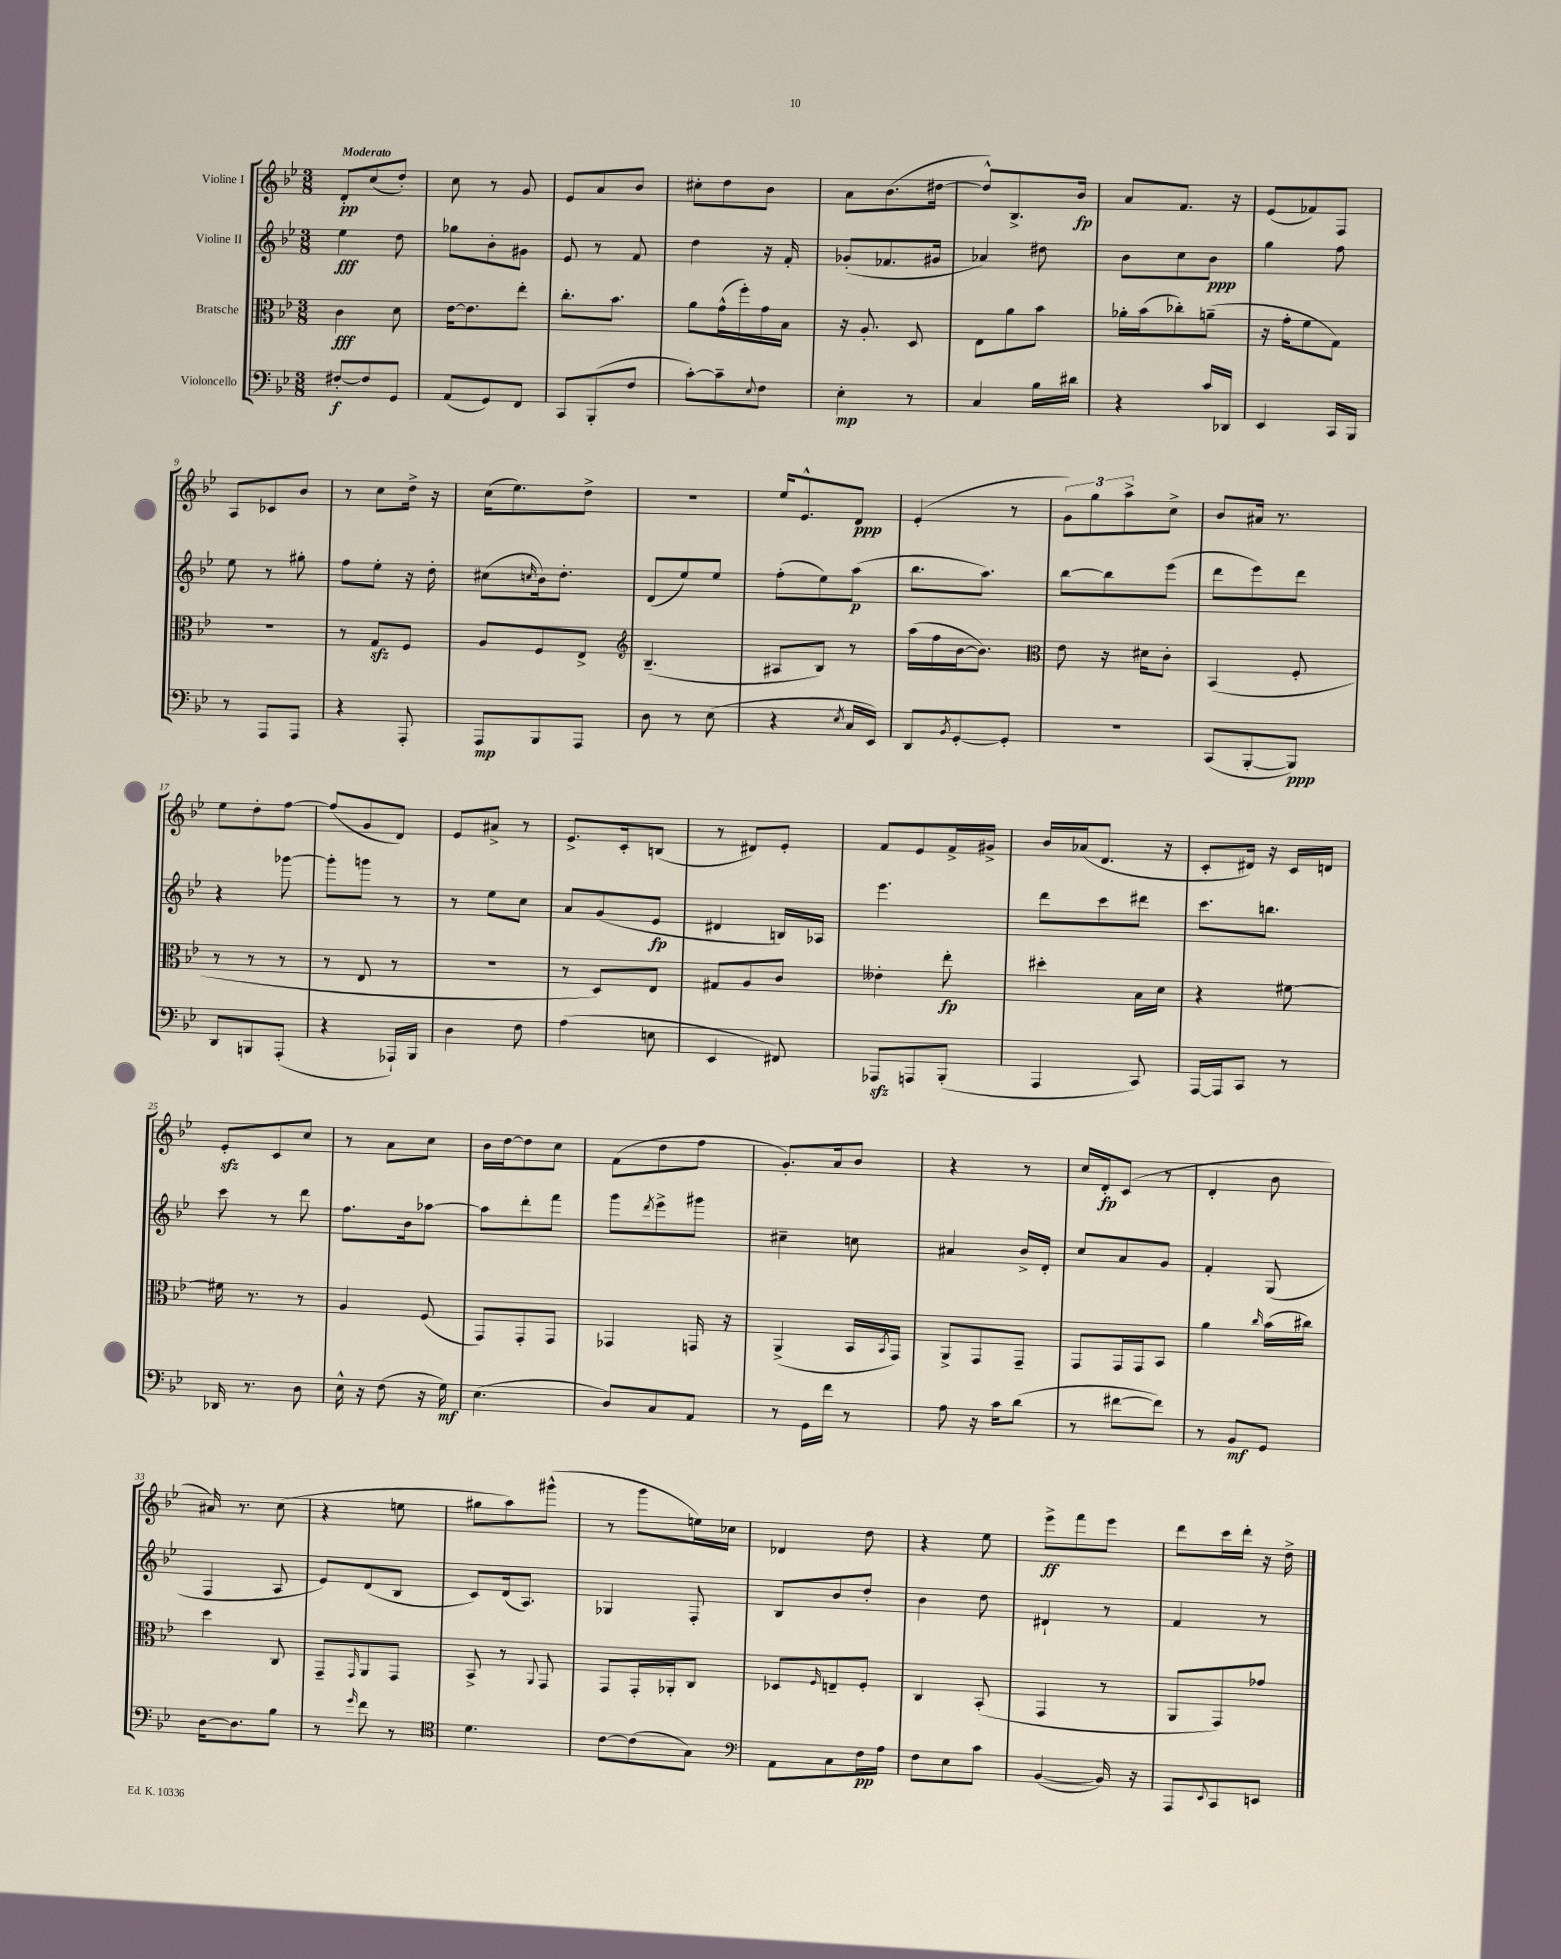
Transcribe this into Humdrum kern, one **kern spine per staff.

**kern	**kern	**kern	**kern
*staff4	*staff3	*staff2	*staff1
*clefF4	*clefC3	*clefG2	*clefG2
*k[b-e-]	*k[b-e-]	*k[b-e-]	*k[b-e-]
*M3/8	*M3/8	*M3/8	*M3/8
[8F#'	4c	4ee-	8d'
8F#]	.	.	(8cc
8GG	8d	8dd	8dd')
=	=	=	=
(8AA	[16e-	8gg-	8cc
.	8.e-]	.	.
8GG)	.	8b-'	8r
8FF	8ee-'	8g#	8g
=	=	=	=
8CC	8.cc'	8e-	8e-
(8BBB-'	.	8r	8a
.	8.b-	.	.
8F	.	8f	8b-
=	=	=	=
[8c')	8a	4dd	8cc#'
8c~]	(16g^^	.	8dd
.	16ff')	.	.
8qqE-	.	.	.
8F	16g	16r	8b-
.	16B-	16f'	.
=	=	=	=
4E-'	16r	(8g-'	8a
.	8.A'	.	.
.	.	8.f-	(8.b-
8r	8D	.	.
.	.	16g#	[16dd#
=	=	=	=
4C	8E-	4a-)	8dd#^^])
.	8a	.	8.B-^
16B-	8b-	8dd#	.
16d#	.	.	16b-
=	=	=	=
4r	16a-'	8b-	8a
.	(16b-	.	.
.	8cc-')	8cc	8.f
16c	(8a~	8b-	.
16DD-	.	.	16r
=	=	=	=
4EE-	16r	4gg	(8e-
.	16g'	.	.
.	8f	.	8f-)
16CC	8G)	8ff	8F
16BBB-	.	.	.
=	=	=	=
8r	4.r	8ee-	8A
8AAA	.	8r	8c-
8AAA	.	8gg#'	8b-
=	=	=	=
4r	8r	8ff	8r
.	8G	8ee-'	8cc
8AAA'	8F	16r	16dd^
.	.	16dd'	16r
=	=	=	=
8AAA	8A	(8cc#	(16cc
.	.	.	8.ee-)
.	.	16qqcc	.
8BBB-	8F	16b-)	.
.	.	8.dd'	.
8AAA	8E-^	.	8dd^
=	=	=	=
*	*clefG2	*	*
8D	(4.B-~	(8d	4.r
8r	.	8ee-)	.
(8E-	.	8ee-	.
=	=	=	=
4r	8A#	(8ff'	16ee-
.	.	.	8.e-^^
.	8B-)	8ee-)	.
8qE-	.	.	.
16C	8r	(8aa	8d
16EE-)	.	.	.
=	=	=	=
8DD	(16aa	8.bb-	(4e-'
.	16ff	.	.
8qBB-	.	.	.
[8GG'	[16b-	.	.
.	8.b-])	8.aa)	.
8GG']	.	.	8r
=	=	=	=
*	*clefC3	*	*
4.r	8e-	[8bb-	12g)
.	.	.	12gg
.	16r	8bb-]	.
.	.	.	12aa^
.	16d#	.	.
.	8c'	(8eee-	8cc^
=	=	=	=
(8CC	(4BB-	8ddd	8b-
[8BBB-'	.	8eee-)	16a#
.	.	.	8.r
8BBB-])	8F'	8ddd	.
=	=	=	=
8DD	8r	4r	8ee-
8BBB	8r	.	8dd'
(8AAA'	8r	[8ggg-	[8ff
=	=	=	=
4r	8r	8ggg-']	(8ff]
.	8E-	8ggg	8g
16AAA-`)	8r	8r	8d)
16BBB-	.	.	.
=	=	=	=
4D	4.r	8r	8e-
.	.	8ee-	8a#^
8F	.	8cc	8r
=	=	=	=
(4A	8r	8a	8.e-^
.	8D)	(8g	.
.	.	.	16c'
8E	8E-	8e-	(8B
=	=	=	=
4EE-	8G#	4d#	8r
.	8A	.	8d#)
8FF#)	8c	16B)	8e-'
.	.	16A-	.
=	=	=	=
8AAA-	4e--'	4.eee-	8f
8AAA	.	.	8e-
(8BBB-'	8ee-'	.	16f^
.	.	.	16g#^
=	=	=	=
4AAA	4dd#'	8ddd	16b-
.	.	.	(16a-
.	.	8ccc	8.d
8CC)	16B-	8ddd#	.
.	16d	.	16r
=	=	=	=
[16AAA	4r	8.ccc	8c'
16AAA]	.	.	.
8CC	.	.	16d#)
.	.	8.bb	16r
8r	[8f#	.	16c
.	.	.	16d
=	=	=	=
16DD-	16f#]	8ccc	8e-'
8.r	8.r	.	.
.	.	8r	8c
8D	8r	8ddd	8cc
=	=	=	=
16E-^^	4A	8.ff	8r
16r	.	.	.
(8F	.	.	8a
.	.	16b-	.
16r	(8F	[8aa-	8cc
16G)	.	.	.
=	=	=	=
(4.E-	8GG)	8aa-]	16b-
.	.	.	[16dd
.	8GG'	8ddd'	8dd]
.	8GG	8fff	8cc
=	=	=	=
8D)	4GG-	8ggg	(8f
.	.	8qddd	.
8C	.	8eee-^	8dd
8AA	16GG	8ggg#	8ff
.	16r	.	.
=	=	=	=
8r	(4AA^	4cc#~	8.g')
16GG	.	.	.
16f	.	.	16a
8r	16BB-	8cc	8b-
.	8qBB-	.	.
.	16GG)	.	.
=	=	=	=
8A	8AA^	4a#	4r
16r	8GG	.	.
16c	.	.	.
(8d	8GG~	16b-^	8r
.	.	16d'	.
=	=	=	=
8r	8GG	8cc	16cc
.	.	.	16d'
[8f#	16GG	8a	(8c
.	16GG	.	.
8f#])	8BB-	8g	8r
=	=	=	=
8r	4a	4f'	4d'
8BB-	.	.	.
.	16qqcc	.	.
8GG	(16b-	(8G	8b-
.	16cc#)	.	.
=	=	=	=
[16D	4dd	4F	16a#)
8.D]	.	.	8.r
8B-	8C	8A	(8cc
=	=	=	=
8r	8GG~	8e-)	4r
16qqg	16qqGG	.	.
8f	8AA	(8d	.
8r	8GG	8B-	8ee
=	=	=	=
*clefC4	*	*	*
4.d	8BB-^	8c)	8gg#
.	8r	(16d	8aa)
.	.	8.A)	.
.	8qqAA	.	.
.	8GG	.	(8ggg#^^
=	=	=	=
[8c	8GG	4G-	8r
(8c]	16GG'	.	8ggg
.	16AA-'	.	.
8G)	8C	8F'	16ee)
.	.	.	16cc-
=	=	=	=
*clefF4	*	*	*
8AA	8D-	8B-	4d-
.	16qqF	.	.
8C	8E~	8b-	.
16F	8F'	8dd'	8dd
16A	.	.	.
=	=	=	=
8F	4C	4b-	4r
8E-	.	.	.
8c	(8BB-'	8dd	8ee-
=	=	=	=
([4BB-	4GG	4d#`	8eee-^
.	.	.	8fff
16BB-])	8r	8r	8eee-
16r	.	.	.
=	=	=	=
8AAA	8AA	4f	8ddd
8qqEE-	.	.	.
8CC	8GG)	.	16ccc
.	.	.	16ddd'
8EE	8g-	8r	16r
.	.	.	16dd^
==	==	==	==
*-	*-	*-	*-
